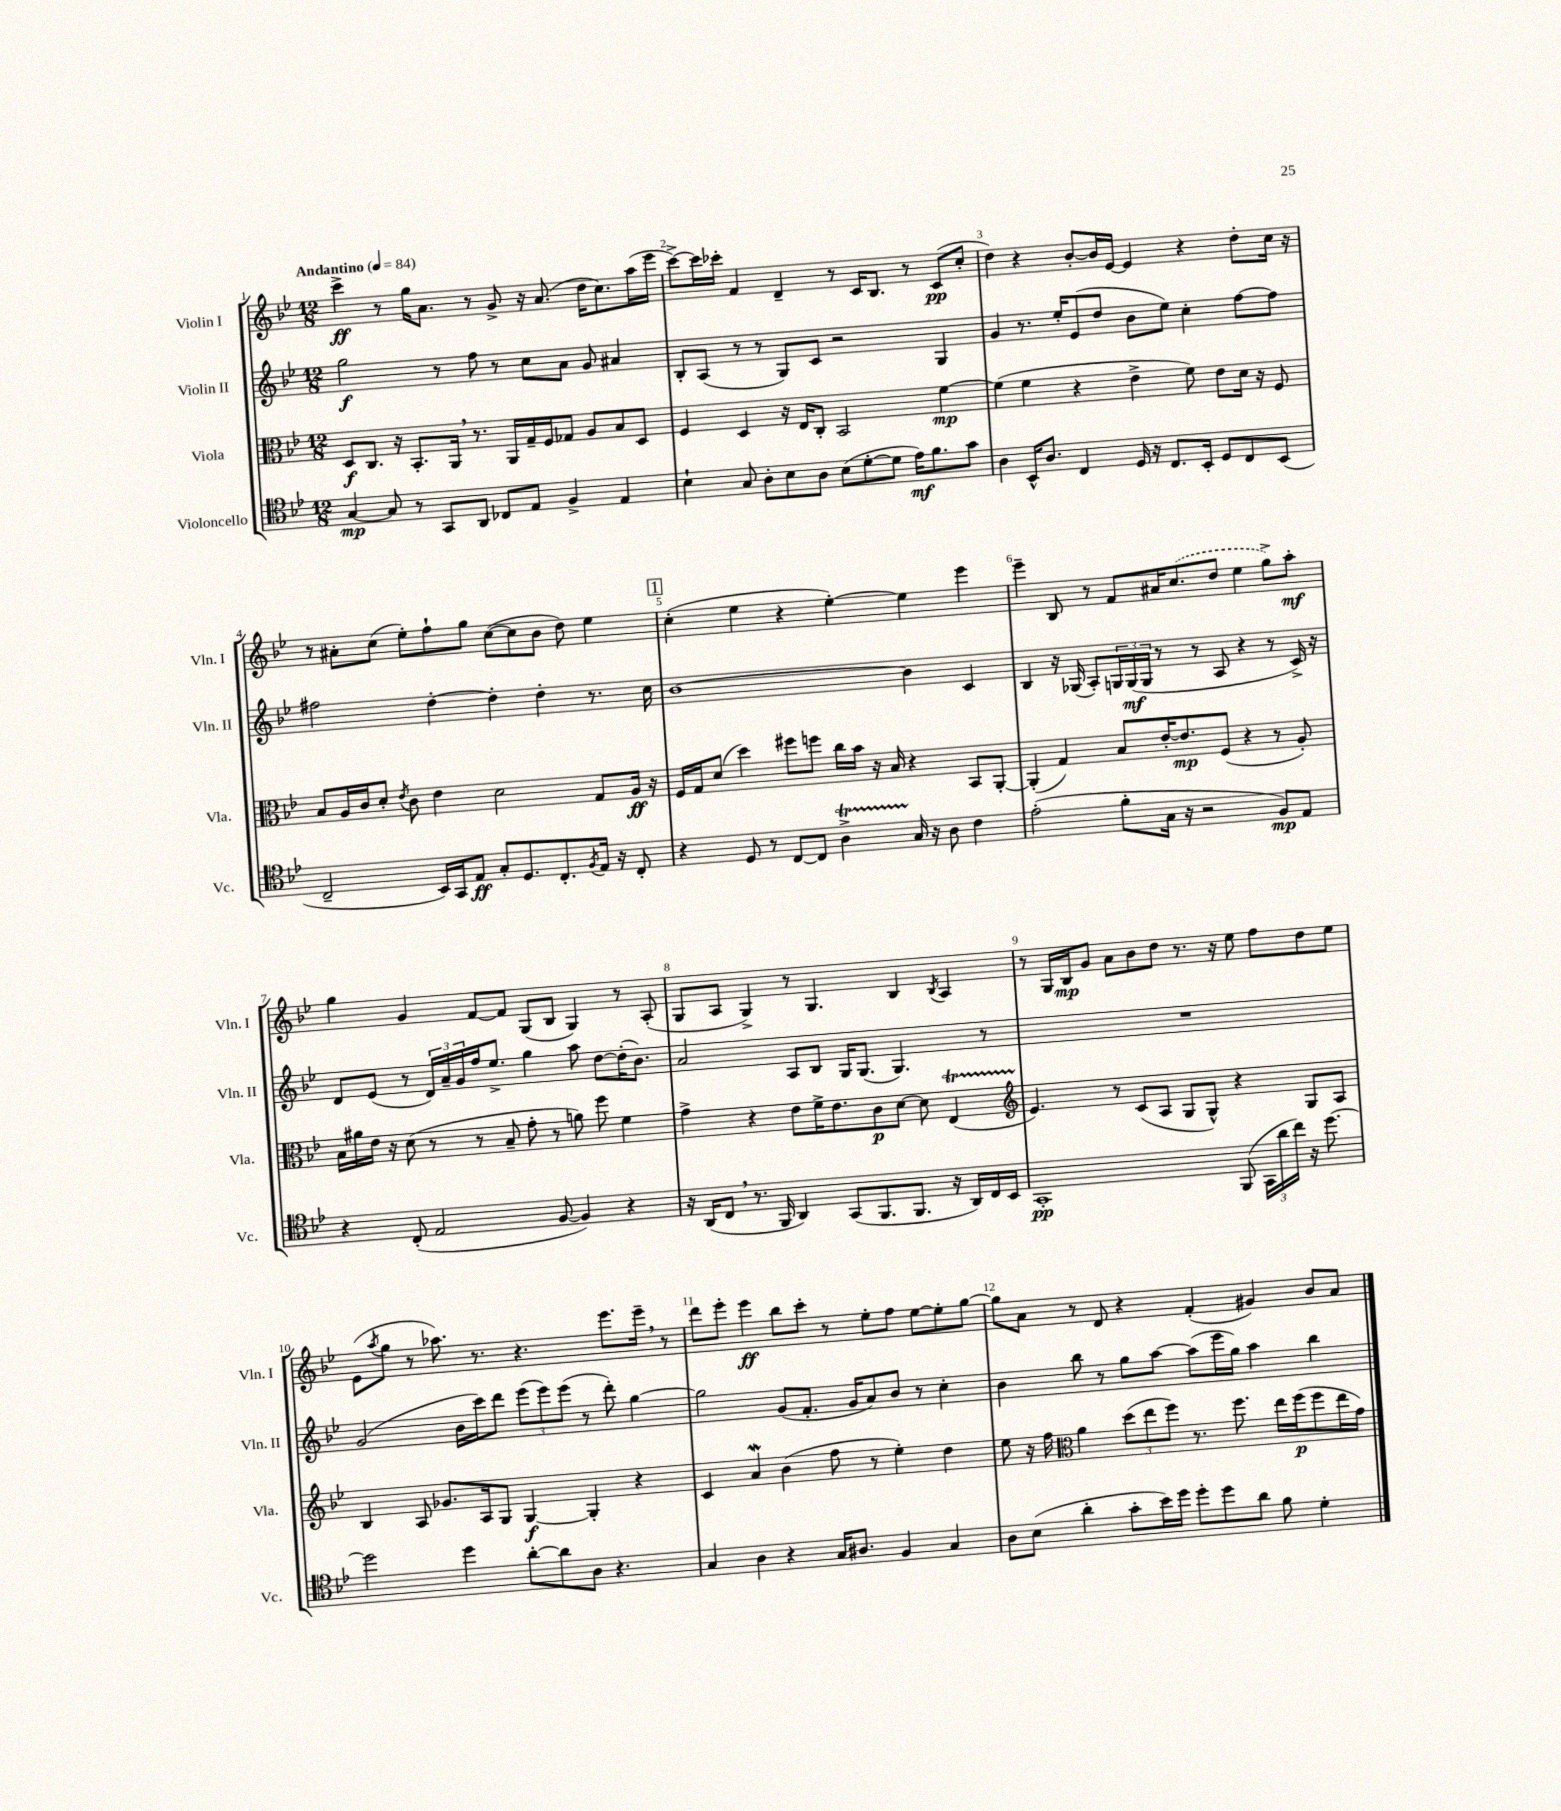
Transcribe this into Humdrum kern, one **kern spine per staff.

**kern	**kern	**kern	**kern
*staff4	*staff3	*staff2	*staff1
*clefC4	*clefC3	*clefG2	*clefG2
*k[b-e-]	*k[b-e-]	*k[b-e-]	*k[b-e-]
*M12/8	*M12/8	*M12/8	*M12/8
*MM84	*MM84	*MM84	*MM84
[4G/	8D/L	2gg\	4ccc^\
.	8.C/J	.	.
8G/]	.	.	8r
.	16r	.	.
8r	8.BB-'/L	.	16gg\LK
.	.	.	8.a\J
8GG/L	.	8r	.
.	16AA/Jk	.	.
8AA/J	8.r	8ff\	8r
8C-/L	.	8r	8g^/
.	16AA/LL	.	.
8E-/J	16G~/	8cc\L	16r
.	16F/J	.	(8.a/
4F^/	8G-/J	8a\J	.
.	8A/L	8g/	16dd\LK
.	.	.	8.cc\)
4E-/	8B-/	4a#/	.
.	8D/J	.	(16aa\L
.	.	.	16eee-\JJ
=	=	=	=
4B-`\	4F/	8B-'/L	[8ccc^\L)
.	.	(8A/J	16ccc\]L
.	.	.	16ccc-'\JJ
8G/	4D/	8r	4f/
8A'\L	.	8r	.
8B-\	16r	8G/L)	4d~/
.	16E-/LK	.	.
8A\J	8C'/J	8c/J	.
(8B-\L	2BB-/	2r	8r
[8d'\	.	.	16c/LK
.	.	.	8.B-/J
8d\]J	.	.	.
16e-\LK)	.	.	8r
8.f\	.	.	.
.	[4f\	4G/	(8c/L
8g\J	.	.	8cc'/J
=	=	=	=
4A\	(4f\]	4g/	4dd\)
16BB-^^/LK	4f\	8.r	4r
8.A/J	.	.	.
.	.	16ee-'/LK	.
4C/	4r	(8e-/	[8b-'/L
.	.	8dd/J	16b-/]L
.	.	.	[16e-/JJ
16D/	4e-^\	8b-\L	4e-/]
16r	.	.	.
8.C/L	.	8ee-\J)	.
.	8f\)	4cc'\	4r
16BB-'/Jk	.	.	.
8D/L	8e-\L	.	.
8C/	16d\Jk	[8ff\L	8dd'\L
.	16r	.	.
(8BB-/J	8F/	8ff\]J	16cc\Jk
.	.	.	16r
=	=	=	=
2C~/	8B-/L	2ff#\	8r
.	16A/L	.	8a#'\L
.	16c/J	.	.
.	8d'/J	.	(8cc\J
.	8qe-/	.	.
.	8c\	.	8ee-'\L)
16BB-/LL)	4e-\	[4dd'\	8ff`\
16GG/J	.	.	.
8E-/J	.	.	8gg\J
8G'/L	2d\	4dd'\]	([8cc\L
8.D/	.	.	8cc\]
.	.	4dd'\	8b-\J
8.C'/	.	.	.
.	.	.	8dd\)
8qF/	.	.	.
16E-/Jk	8G/L	8.r	4ee-\
16r	.	.	.
8C'/	16A/Jk	.	.
.	16r	16cc\	.
=	=	=	=
4r	16F/LL	[1b-	(4cc'\
.	16G/J	.	.
.	(8d/J	.	.
8D/	4dd\)	.	4ee-\
8r	.	.	.
[8C/L	8ff#\L	.	4r
8C/]J	8ff\J	.	.
4A^\	16cc\LL	.	[4ee-'\)
.	16b-\JJ	.	.
.	16r	.	.
.	16B-/	.	.
16G/	4r	4b-\]	4ee-\]
16r	.	.	.
8A\	.	.	.
4c\	8BB-/L	4c/	4eee-\
.	[8AA'/J	.	.
=	=	=	=
(2e-'\	(4AA'/]	4B-/	4eee-~\
.	4G/)	16r	8B-/
.	.	(16G-/	.
.	.	8A'/L)	8r
8f'\L	8B-/L	24G/L	8f/L
.	.	(24G/	.
.	.	24G/JJ	.
16G\Jk	[16e-'/K	8r	16a#/K
16r	8.e-/]	.	(8.cc/
2r	.	8r	.
.	(8F/J	8A/	8dd/J
.	4r	4r	4ee-\
8F/L)	8r	8r	8gg^\L)
8E-/J	8A'/)	16c^/)	8aa'\J
.	.	16r	.
=	=	=	=
4r	16B-\LL	8d/L	4gg\
.	16a#\	.	.
.	16e-\JJ	(8e-/J	.
.	16r	.	.
(8C'/	(8d\	8r	4g/
2E-/	8r	24d/LL)	.
.	.	24a~/	.
.	.	24g/	.
.	8r	16ff/J	[8f/L
.	.	8.ee-^/J	.
.	8B-~/	.	8f/]J
.	8g'\	4gg\	(8G/L
[8F/	8r	.	8B-/J
4F/])	8a\)	8aa\	4G/)
.	8ff\	[8dd\L	.
4r	4f\	(16dd'\]K	8r
.	.	8.b-\J)	.
.	.	.	(8A'/
=	=	=	=
16r	4g^\	2a/	8G/L
(16AA/LK	.	.	.
8C/J	.	.	8A/J
8.r	4r	.	4G^/)
16FF/	.	.	.
4AA/)	8e-\L	8A/L	8r
.	16f^\K	8B-/J	4.G/
.	8.e-\	.	.
(8GG/L	.	16G/LK	.
.	.	(8.G/J	.
8.FF/	8c\	.	.
.	[8d\J	4.G/)	4B-/
8.FF/J	.	.	.
.	8d\]	.	.
.	.	.	8qB-/
16r	(4E-/	.	4A/
16AA/LL)	.	.	.
16C/	.	8r	.
16BB-/JJ	.	.	.
=	=	=	=
*	*clefG2	*	*
1GG'	4.e-/)	1.r	8r
.	.	.	16G/LL
.	.	.	16B-/J
.	.	.	8g/J
.	8r	.	8a\L
.	(8c/L	.	8b-\
.	8A/J	.	8dd\J
.	8G/L	.	8.r
.	8G^^/J)	.	.
.	.	.	16r
(8FF/	4r	.	8ee-\
24GG\LL	.	.	8ff\L
24a\	.	.	.
24cc\JJ)	.	.	.
16r	8G/L	.	8dd\
[8.dd\	.	.	.
.	8A/J	.	8ee-\J
=	=	=	=
2dd\]	4B-/	(2g/	(8e-\L
.	.	.	8qaa/
.	.	.	8gg\J
.	8A/	.	8r
.	8.g-/L	.	8.aa-\)
4dd\	.	16b-\LL	.
.	16A/k	16ccc\J)	8.r
.	8G/J	8ddd\J	.
[8a'\L	[4G/	(12eee-\L	4.r
.	.	12eee-\)	.
8a\]	.	.	.
.	.	(12eee-\J	.
8A\J	4G'/]	8r	.
4.r	.	8ddd'\)	8.eee-\L
.	4r	[4gg\	.
.	.	.	16eee-~\Jk
.	.	.	8r
=	=	=	=
4G/	4c/	2gg\]	8ddd\L
.	.	.	8eee-'\J
4A\	4a/	.	4eee-\
4r	(4b-\	(8g/L	8bb-\L
.	.	8.f'/J	8ccc'\J
16G/LK	8ff\	.	8r
8.A#/J	.	16g/LK	.
.	8r	8a/)	8ee-'\L
4F/	4ee-'\)	8b-/J	8ff\J
.	.	8r	[8ee-\L
4G/	4dd\	4cc'\	8ee-'\]
.	.	.	[8gg\J
=	=	=	=
8A\L	8ee-\	4b-\	8gg\]L
(8B-\J	16r	.	8a\J
.	16ff\	.	.
*	*clefC3	*	*
4a'\	4a\	8bb-\	8r
.	.	8r	8d/
8g'\L	(12dd\L	8gg\L	4r
.	12ee-\	.	.
16b-\L)	.	[8aa\J	.
.	12ff\J)	.	.
16dd\JJ	.	.	.
8dd'\L	8.r	(8aa\]L	(4f'/
8dd\	.	16eee-\L	.
.	8.ff\	16gg\JJ)	.
8a\J	.	4aa\	4g#/)
8f\	16ee-\LL	.	.
.	(16ff\J	.	.
4d'\	8ff\	4bb-\	8b-/L
.	16ee-\L	.	8a/J
.	16g\JJ)	.	.
==	==	==	==
*-	*-	*-	*-
